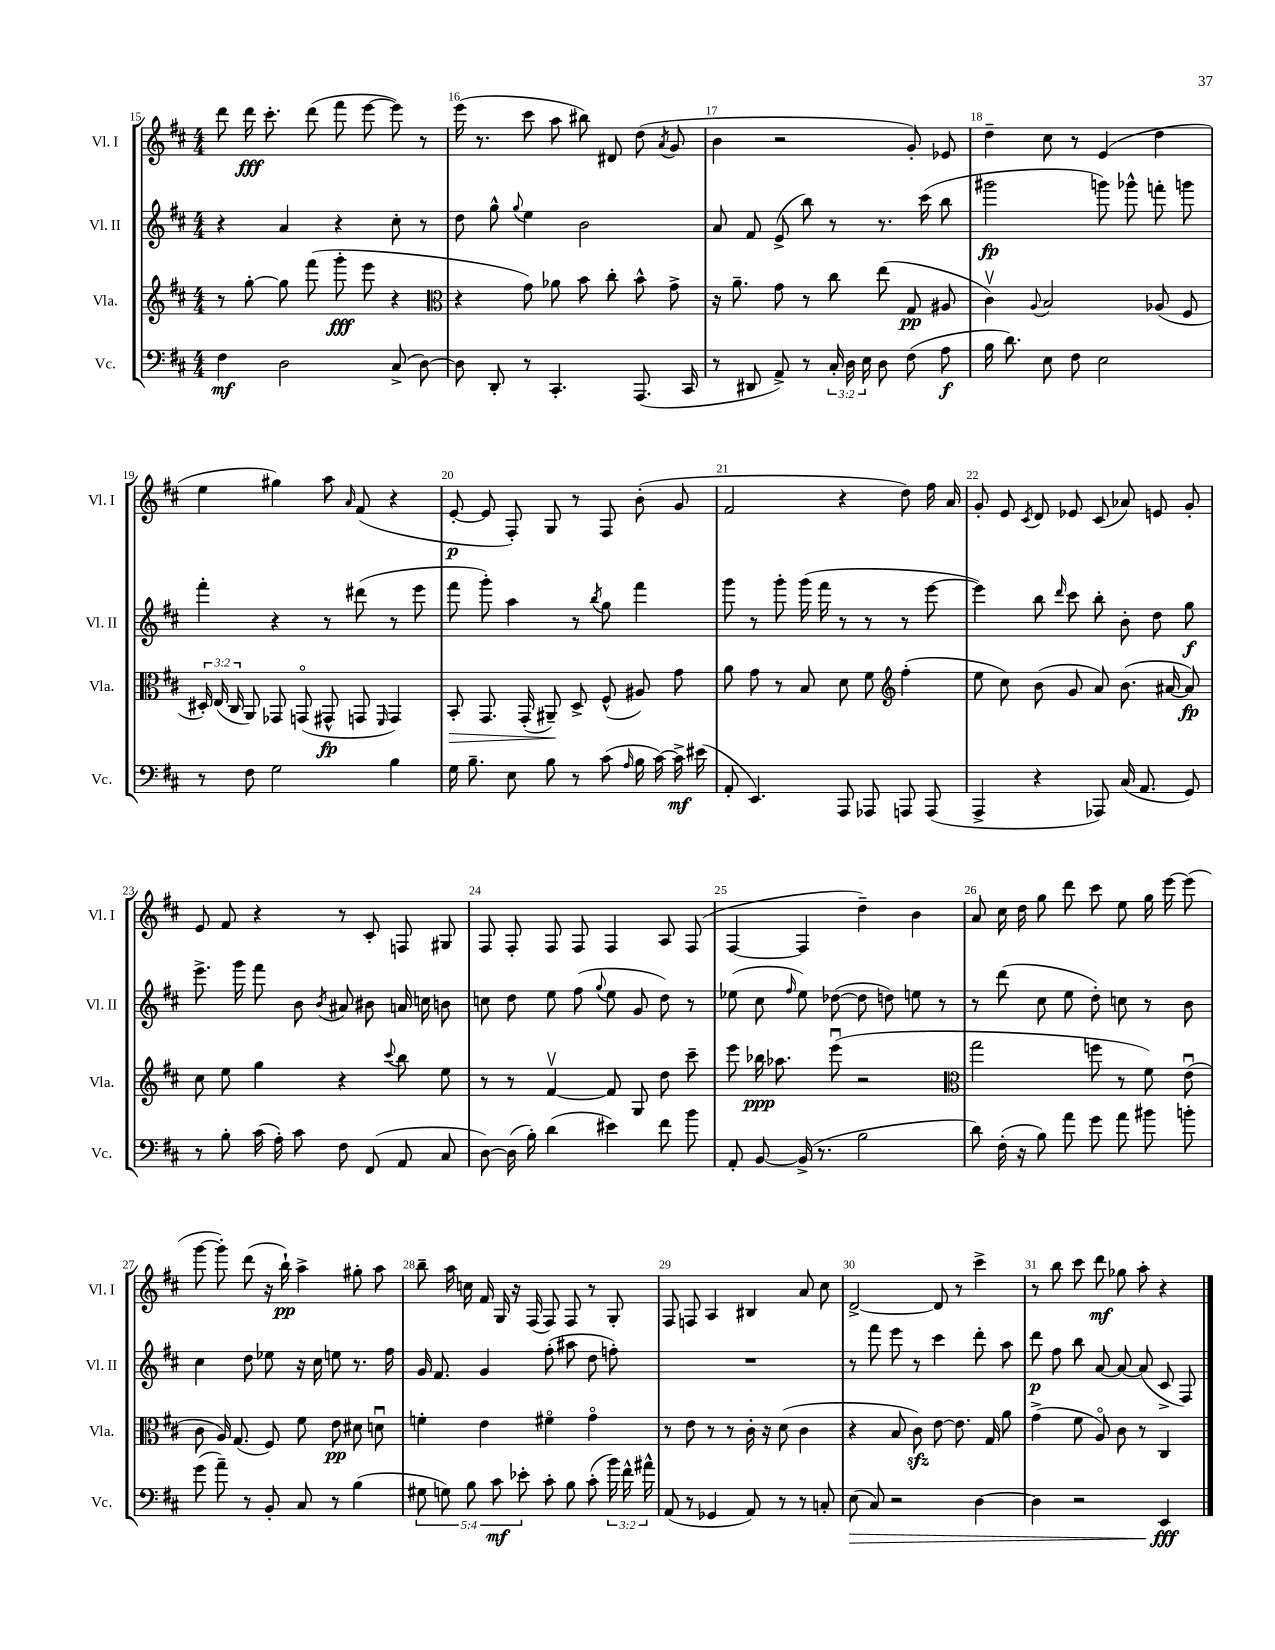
<<
\new StaffGroup <<
\new Staff = "s0" \with { instrumentName = "Vl. I" shortInstrumentName = "Vl. I" } {
    \clef treble \key d \major \numericTimeSignature \time 4/4
    \autoBeamOff d'''8 d'''16\fff cis'''8.-. d'''8( fis'''8 e'''8~ e'''8) r8 |
    e'''16( r8. cis'''8 a''8 bis''8) dis'8 d''8( \acciaccatura { a'8 } g'8 |
    b'4 r2 g'8-.) ees'8 |
    d''4-- cis''8 r8 e'4( d''4 |
    e''4 gis''4) a''8 \grace { a'16 } fis'8( r4 |
    e'8~-.\p e'8 fis8-.) g8 r8 fis8 b'8-.( g'8 |
    fis'2 r4 d''8) fis''16 a'16 |
    g'8-. e'8 \acciaccatura { cis'8 } d'8 ees'8 cis'8( aes'8) e'8 g'8-. |
    e'8 fis'8 r4 r8 cis'8-. f8 gis8 |
    fis8 fis8-. fis8 fis8 fis4 a8 fis8( |
    fis4~ fis4 d''4--) b'4 |
    a'8 cis''16 d''16 g''8 d'''8 cis'''8 e''8 g''16 e'''16~ e'''8( |
    g'''8~ g'''8-.) d'''8( r16 b''16-!\pp) a''4-> gis''8-. a''8 |
    b''8-- a''16 c''16 fis'16 g16 r16 fis16( fis8) fis8 r8 g8-. |
    fis8 f8 a4 bis4 a'8 cis''8 |
    d'2~-> d'8 r8 cis'''4-> |
    r8 b''8 cis'''8 d'''8\mf ges''8 a''8-. r4 \bar "|." |
}
\new Staff = "s1" \with { instrumentName = "Vl. II" shortInstrumentName = "Vl. II" } {
    \clef treble \key d \major \numericTimeSignature \time 4/4
    \autoBeamOff r4 a'4 r4 cis''8-. r8 |
    d''8 g''8-^ \appoggiatura { g''8 } e''4 b'2 |
    a'8 fis'8 e'8->( b''8) r8 r8. cis'''16( b''8 |
    gis'''2\fp g'''8) ges'''8-^ f'''8-. g'''8 |
    fis'''4-. r4 r8 dis'''8( r8 e'''8 |
    fis'''8 g'''8-.) a''4 r8 \acciaccatura { b''8 } g''8 fis'''4 |
    g'''8 r8 g'''8-. g'''16( fis'''16 r8 r8 r8 e'''8~ |
    e'''4) b''8 \grace { d'''16 } cis'''8 b''8-. b'8-. d''8 g''8\f |
    e'''8.-> g'''16 fis'''8 b'8 \acciaccatura { b'8 } ais'8 bis'8 a'16 c''16 b'8 |
    c''8 d''8 e''8 fis''8( \appoggiatura { g''8 } e''8 g'8 d''8) r8 |
    ees''8( cis''8 \grace { fis''16 } ees''8) des''8~( des''8 d''8) e''8 r8 |
    r8 d'''8( cis''8 e''8 d''8-.) c''8 r8 b'8 |
    cis''4 d''8 ees''8 r16 cis''16 e''8 r8. fis''16 |
    g'16 fis'8. g'4 fis''8-.( ais''8 d''8 f''8-.) |
    R1 |
    r8 fis'''8 e'''8 r8 cis'''4 d'''8-. a''8 |
    d'''8\p fis''8 b''8 a'8~ a'8~ a'8( cis'8-> fis8) \bar "|." |
}
\new Staff = "s2" \with { instrumentName = "Vla." shortInstrumentName = "Vla." } {
    \clef treble \key d \major \numericTimeSignature \time 4/4 \override Staff.TupletNumber.text = #tuplet-number::calc-fraction-text
    \autoBeamOff r8 g''8~-. g''8 fis'''8( g'''8-.\fff e'''8 r4 |
    \clef alto r4 g'8) aes'8 b'8 cis''8-. b'8-^ g'8-> |
    r16 a'8.-- g'8 r8 cis''8 e''8( g8\pp ais8 |
    cis'4\upbow) \appoggiatura { a8 } b2 aes8( fis8 |
    \tuplet 3/2 { dis16-.) e16( cis16 } a,8) ges,8 g,8\flageolet( gis,8-^\fp g,8 \grace { fis,16 } g,4) |
    b,8-.\> g,8. g,16-.( ais,8--\!) d8-> fis8-^( ais8) g'8 |
    a'8 g'8 r8 b8 d'8 fis'8 \clef treble fis''4-.( |
    e''8 cis''8) b'8( g'8 a'8) b'8.( ais'16~ ais'8\fp) |
    cis''8 e''8 g''4 r4 \appoggiatura { cis'''8 } b''8 e''8 |
    r8 r8 fis'4~\upbow fis'8 g8 d''8 cis'''8-- |
    e'''8 bes''16\ppp aes''8. e'''8\downbow( r2 |
    \clef alto g''2 f''8 r8 fis'8) e'8\downbow( |
    cis'8 a16) g8.( fis8) fis'8 e'8\pp dis'8 d'8\downbow |
    f'4-. e'4 fis'4\flageolet g'4\flageolet |
    r8 e'8 r8 r8 cis'16-. r16 d'8( cis'4 |
    r4 b8 cis'8\sfz) e'8~ e'8. g16 a'8 |
    g'4->( fis'8 a8\flageolet) cis'8 r8 cis4 \bar "|." |
}
\new Staff = "s3" \with { instrumentName = "Vc." shortInstrumentName = "Vc." } {
    \clef bass \key d \major \numericTimeSignature \time 4/4 \override Staff.TupletNumber.text = #tuplet-number::calc-fraction-text
    \autoBeamOff fis4\mf d2 cis8->( d8~) |
    d8 d,8-. r8 cis,4.-. a,,8.( cis,16 |
    r8 dis,8 a,8->) r8 \tuplet 3/2 { cis16-. d16 e16 } d8 fis8( a8\f |
    b16 d'8.) e8 fis8 e2 |
    r8 fis8 g2 b4 |
    g16 b8.-- e8 b8 r8 cis'8( \grace { a16 } b16 cis'16~) cis'16->\mf eis'16( |
    a,8-. e,4.) a,,8 aes,,8 a,,8 a,,8( |
    a,,4-> r4 aes,,8) cis16( a,8. g,8) |
    r8 b8-. cis'16( a16-.) cis'8 fis8 fis,8( a,8 cis8 |
    d8~) d16( b16-.) d'4( eis'4) fis'8 b'8 |
    a,8-. b,8~ b,16->( r8. b2 |
    d'8) fis16-.( r16 b8) a'8 g'8 a'8 bis'8 b'8-. |
    g'8( a'8--) r8 b,8-. cis8 r8 b4( |
    \tuplet 5/4 { gis8 g8) b8 cis'8\mf ees'8-. } cis'8-. b8 cis'8-.( \tuplet 3/2 { b'16) fis'16-^ ais'16-^ } |
    a,8( r8 ges,4 a,8) r8 r8 c8-. |
    e8\>( cis8) r2 d4~ |
    d4 r2 e,4\fff\! \bar "|." |
}
>>
>>
\layout { \context { \Score currentBarNumber = #15 \override BarNumber.break-visibility = ##(#f #t #t) barNumberVisibility = #all-bar-numbers-visible } }
